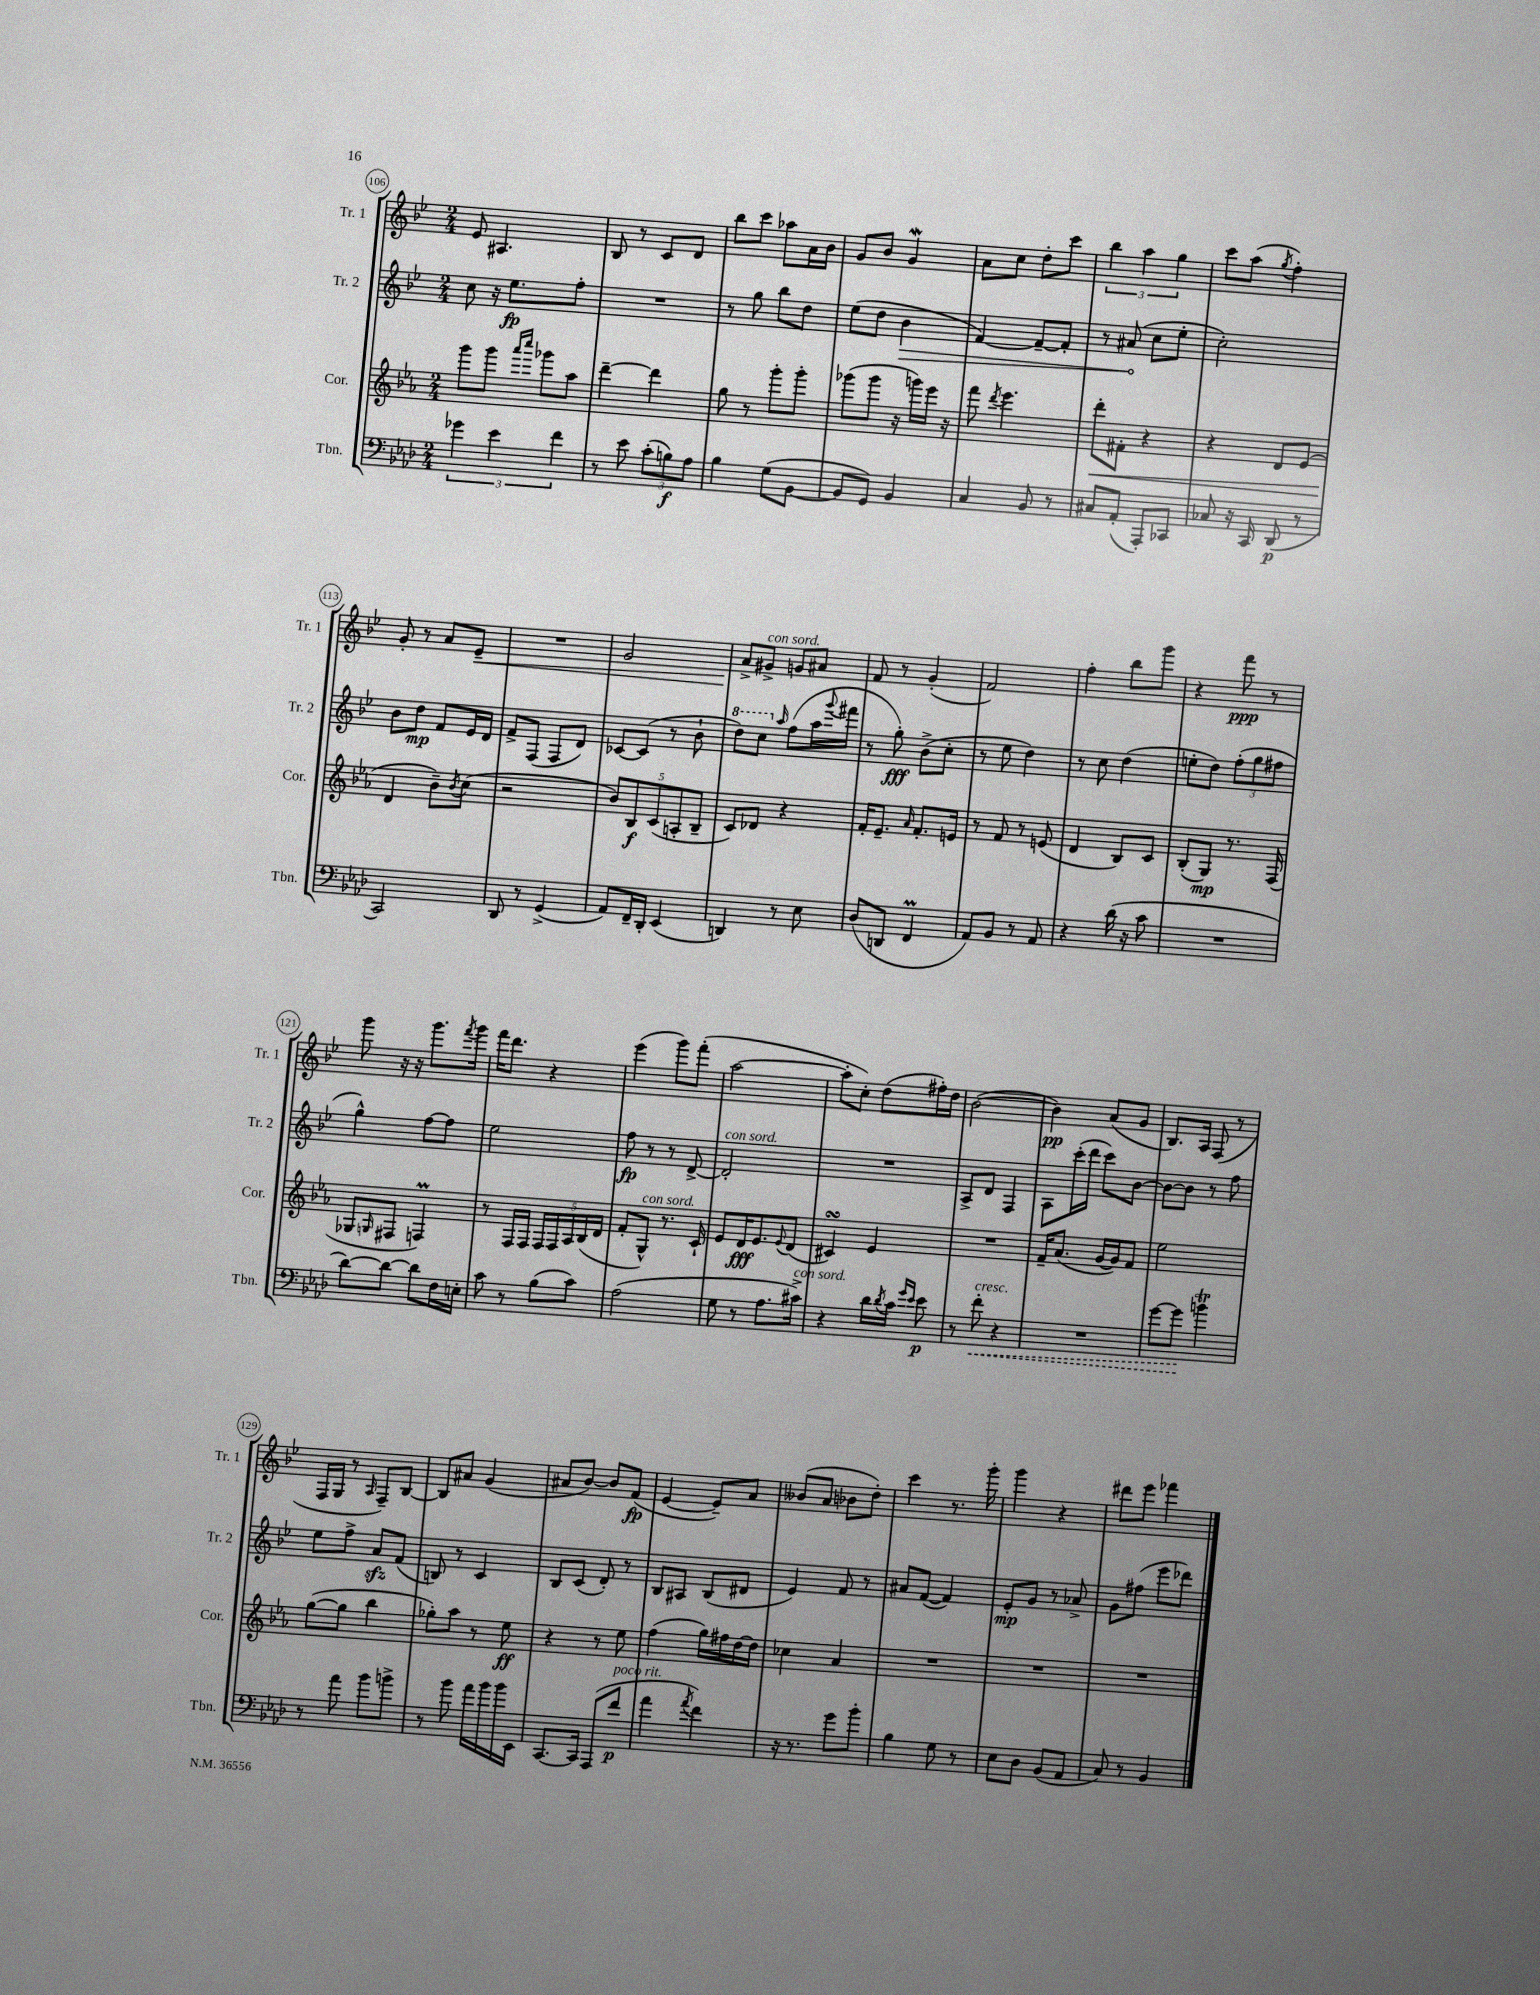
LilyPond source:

<<
\new StaffGroup <<
\new Staff = "s0" \with { instrumentName = "Tr. 1" shortInstrumentName = "Tr. 1" } {
    \clef treble \key bes \major \numericTimeSignature \time 2/4
    ees'8 ais4. |
    bes8 r8 c'8 d'8 |
    bes''8 c'''8 aes''8 a'16 bes'16 |
    g'8 bes'8 g'4\mordent |
    a'8 c''8 d''8-. c'''8 |
    \tuplet 3/2 { bes''4 a''4 g''4 } |
    c'''8 a''8( \acciaccatura { g''8 } f''4-.) |
    g'8-. r8 a'8 ees'8--\< |
    R2 |
    g'2 |
    a'8->\! gis'8->^\markup { \italic "con sord." } g'8 ais'8 |
    f'8 r8 g'4-.( |
    f'2) |
    f''4-. bes''8 g'''8 |
    r4 f'''8\ppp r8 |
    g'''8 r16 r16 g'''8. \acciaccatura { f'''8 } g'''16 |
    f'''16 d'''8. r4 |
    ees'''4( g'''8) f'''8-.( |
    a''2~ |
    a''8-. c''8-.) d''8( fis''16-.) d''16 |
    bes'2~( |
    bes'4\pp) a'8( g'8 |
    bes8.) a16 f8( r8 |
    f16 g16 r8 \grace { a16 } f8--) bes8~ |
    bes8 ais'8 g'4( |
    ais'8 bes'8~) bes'8 f'8\fp( |
    ees'4~ ees'8--) a'8 |
    beses'8( a'8 bes'8 d''8-.) |
    c'''4 r8. g'''16-. |
    g'''4 r4 |
    dis'''8 ees'''8 fes'''4 \bar "|." |
}
\new Staff = "s1" \with { instrumentName = "Tr. 2" shortInstrumentName = "Tr. 2" } {
    \clef treble \key bes \major \numericTimeSignature \time 2/4
    c''8 r16 ees''8.\fp f''8-. |
    R2 |
    r8 g''8 bes''8 d''8 |
    ees''8( d''8 \once \override Hairpin.circled-tip = ##t bes'4\> |
    f'4~) f'8~-- f'8-. |
    r8 ais'8\!( c''8 ees''8-. |
    c''2-.) |
    bes'8 d''8\mp f'8 ees'16 d'16 |
    f'8-> f8( f8 d'8) |
    ces'8~ ces'8( r8 bes'8-! |
    \ottava #1 d'''8) c'''8 \ottava #0 \grace { a''16 } f''8( a''16 \appoggiatura { g'''8 } fis'''16 |
    r8 g''8-.\fff) bes'8->( c''8-. |
    r8 ees''8 d''4) |
    r8 c''8 d''4( |
    e''8-. d''8) \tuplet 3/2 { f''8-.( g''8 fis''8 } |
    g''4-^) f''8~ f''8 |
    ees''2 |
    f''8\fp r8 r8 d'8~-> |
    d'2-.^\markup { \italic "con sord." } |
    R2 |
    a8-> d'8 f4 |
    a8 c'''16-.( d'''16 c'''8) bes'8~ |
    bes'8~ bes'8 r8 f''8 |
    ees''8 f''8-> a'8\sfz f'8( |
    b8) r8 c'4 |
    bes8 c'8( d'8-.) r8 |
    bes8 ais8 bes8( dis'8 |
    ees'4) f'8 r8 |
    ais'8 f'8~( f'4) |
    ees'8-.\mp g'8 r8 aes'8-> |
    g'8 fis''8( ees'''8 des'''8) \bar "|." |
}
\new Staff = "s2" \with { instrumentName = "Cor." shortInstrumentName = "Cor." } {
    \clef treble \key ees \major \numericTimeSignature \time 2/4
    g'''8 g'''8 \grace { aes'''16 c''''16 } ges'''8 aes''8 |
    d'''4~-- d'''4 |
    g''8 r8 g'''8-. g'''8-. |
    ges'''8( ges'''8 r16 g'''16) ees'''16 r16 |
    f'''8 \acciaccatura { d'''8 } ees'''4. |
    d'''8-.\< fis'8-. r4 |
    r4 d'8 ees'8( |
    d'4\! bes'8--) \acciaccatura { bes'8 } c''8( |
    r2 |
    \tuplet 5/4 { bes'8) bes8\f c'8( a8-. bes8-- } |
    c'8) des'8 r4 |
    f'16-. ees'8.-- \grace { aes'16 } f'8.-. e'16 |
    r8 f'8 r8 e'8( |
    d'4 bes8) c'8 |
    bes8-.( g8\mp) r8. f16( |
    ges8 \grace { g16 } fis8 f4\prall) |
    r8 f16 f16 \tuplet 5/4 { f16 f16 aes16 bes16( d'16 } |
    f'8-. g8-^^\markup { \italic "con sord." }) r8. c'16-! |
    ees'8 d'16\fff ees'8. \appoggiatura { ees'8 } d'8( |
    cis'4\turn) ees'4 |
    R2 |
    f'16-- aes'8.( g'16~ g'16) f'8 |
    ees''2 |
    g''8~( g''8 bes''4 |
    ges''8-.) aes''8 r8 ees''8\ff |
    r4 r8 ees''8 |
    f''4( g''16) fis''16 d''16~ d''16 |
    ces''4 aes'4 |
    R2 |
    R2 |
    R2 \bar "|." |
}
\new Staff = "s3" \with { instrumentName = "Tbn." shortInstrumentName = "Tbn." } {
    \clef bass \key aes \major \numericTimeSignature \time 2/4
    \tuplet 3/2 { ges'4 ees'4 f'4 } |
    r8 ees'8 \tuplet 3/2 { c'8-.( b8\f) aes8 } |
    bes4 g8( bes,8~ |
    bes,8 g,8) bes,4 |
    c4 bes,8 r8 |
    cis8 aes,8-.( aes,,8-.) ces,8 |
    ces8 r16 c,16 des,8\p( r8 |
    c,2) |
    des,8 r8 g,4->( |
    aes,8) f,16-- des,16-. ees,4( |
    d,4) r8 ees8 |
    des8( d,8 f,4\prall |
    aes,8) bes,8 r8 aes,8 |
    r4 des'16( r16 c'8 |
    R2 |
    des'8~) des'8~ des'8 f16 e16-. |
    c'8 r8 bes8( c'8) |
    aes2( |
    g8 r8 aes8. cis'16->^\markup { \italic "con sord." }) |
    r4 des'16 \acciaccatura { des'8 } c'16 \grace { g'16 ees'16 } ees'8\p |
    r8 \once \override Hairpin.style = #'dashed-line f'8-.\<^\markup { \italic "cresc." } r4 |
    R2 |
    g'8~ g'8\! b'4\trill |
    r8 aes'8 bes'8 b'8-> |
    r8 bes'8 aes'16 bes'16 bes'16 ees,16 |
    c,8.~ c,16 aes,,8( f'8\p^\markup { \italic "poco rit." } |
    aes'4 \acciaccatura { aes'8 } f'4) |
    r16 r8. g'8 bes'8-. |
    bes4 g8 r8 |
    ees8 des8 bes,8( aes,8 |
    c8) r8 bes,4 \bar "|." |
}
>>
>>
\layout { \context { \Score currentBarNumber = #106 \override BarNumber.stencil = #(make-stencil-circler 0.1 0.3 ly:text-interface::print) } }
